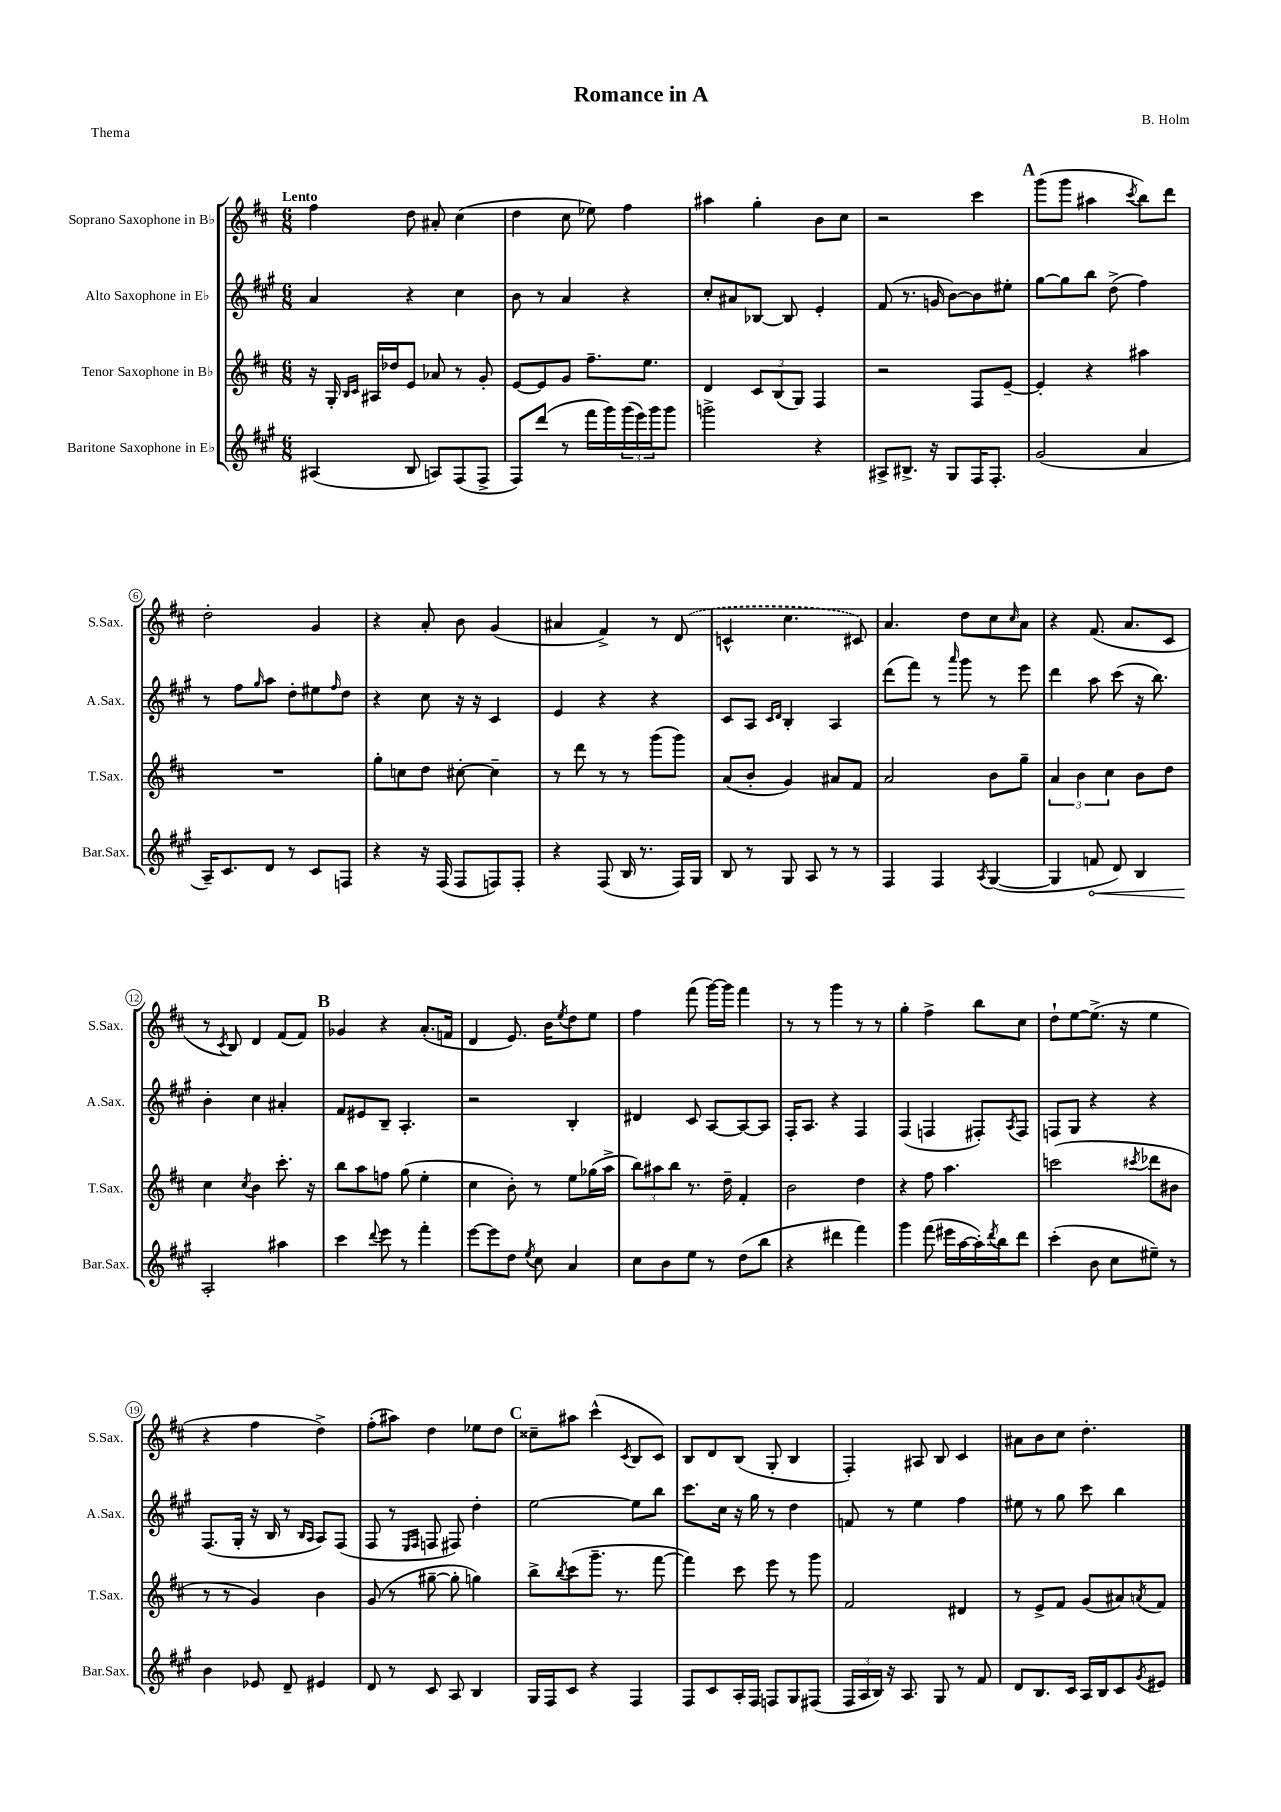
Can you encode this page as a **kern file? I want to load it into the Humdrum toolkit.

**kern	**dynam	**kern	**kern	**kern
*part4	*part4	*part3	*part2	*part1
*staff4	*staff4	*staff3	*staff2	*staff1
*I"Baritone Saxophone in E♭	*	*I"Tenor Saxophone in B♭	*I"Alto Saxophone in E♭	*I"Soprano Saxophone in B♭
*I'Bar.Sax.	*	*I'T.Sax.	*I'A.Sax.	*I'S.Sax.
*clefG2	*	*clefG2	*clefG2	*clefG2
*k[f#c#g#]	*	*k[f#c#]	*k[f#c#g#]	*k[f#c#]
*M6/8	*	*M6/8	*M6/8	*M6/8
=1	=1	=1	=1	=1
!	!	!	!	!LO:TX:a:B:t=Lento
(4A#X/	.	16r	4a/	4ff#\
.	.	16G'/	.	.
.	.	16qqB/LL	.	.
.	.	16qqc#/JJ	.	.
.	.	16A#X/LL	.	.
.	.	16dd-X/J	.	.
8B/	.	8e/J	4r	8dd\
8An/L)	.	8a-X/	.	8a#X'/
(8F#/	.	8r	4cc#\	(4cc#\
8F#^/J	.	8g'/	.	.
=2	=2	=2	=2	=2
8F#/L)	.	[8e/L	8b\	4dd\
(8ddd/J	.	8e/]	8r	.
8r	.	8g/J	4a/	8cc#\
16fff#\LL	.	8.ff#~\L	.	8ee-X\)
16ggg#\)	.	.	.	.
(24ggg#\	.	.	4r	4ff#\
24eee\)	.	.	.	.
.	.	8.ee\J	.	.
24ggg#\J	.	.	.	.
8ggg#\J	.	.	.	.
=3	=3	=3	=3	=3
2gggn^\	.	4d/	8cc#'/L	4aa#X\
.	.	.	8a#X/	.
.	.	12c#/L	[8B-X/J	4gg'\
.	.	(12B/	.	.
.	.	.	8B-/]	.
.	.	12G/J)	.	.
4r	.	4F#/	4e'/	8b\L
.	.	.	.	8cc#\J
=4	=4	=4	=4	=4
8A#X^/L	.	2r	(8f#/	2r
8.B#X^/J	.	.	8.r	.
16r	.	.	16gn/	.
8G#/L	.	.	[8b\L)	.
16F#/K	.	8F#/L	8b\]	4ccc#\
8.F#'/J	.	.	.	.
.	.	[8e~/J	8ee#X'\J	.
!!LO:REH:place=s1:t=A
=5	=5	=5	=5	=5
(2g#/	.	4e'/]	[8gg#\L	(8ggg\L
.	.	.	8gg#\]	8ggg\J
.	.	4r	8bb\J	4aa#X\
.	.	.	(8dd^\	.
.	.	.	.	8qccc#/
4a/	.	4aa#X\	4ff#\)	8bb\L)
.	.	.	.	8ddd\J
!!LO:LB:g=z
=6	=6	=6	=6	=6
16A~/KL)	.	2.r	8r	2dd'\
8.c#/	.	.	.	.
.	.	.	8ff#\L	.
.	.	.	16qqgg#/	.
8d/J	.	.	8aa\J	.
8r	.	.	8dd'\L	.
8c#/L	.	.	8ee#X\	4g/
.	.	.	16qqff#/	.
8Fn/J	.	.	8dd\J	.
=7	=7	=7	=7	=7
4r	.	8gg'\L	4r	4r
.	.	8ccn\	.	.
16r	.	8dd\J	8cc#\	8a'/
(16F#/	.	.	.	.
8F#/L	.	[8cc#X'\	16r	8b\
.	.	.	16r	.
8Fn/)	.	4cc#~\]	4c#/	(4g/
8F'/J	.	.	.	.
=8	=8	=8	=8	=8
4r	.	8r	4e/	4a#X/
.	.	8ddd\	.	.
(8F#/	.	8r	4r	4f#^/)
16B/	.	8r	.	.
8.r	.	.	.	.
.	.	(8ggg\L	4r	8r
16F#/LL)	.	8ggg\J)	.	(8d/
16G#/JJ	.	.	.	.
=9	=9	=9	=9	=9
8B/	.	(8a/L	8c#/L	4cn^^/
8r	.	8b'/J	8A/J	.
.	.	.	16qqc#/LL	.
.	.	.	16qqd/JJ	.
8G#/	.	4g/)	4B'/	4.cc#\
8A/	.	.	.	.
8r	.	8a#X/L	4A/	.
8r	.	8f#/J	.	8c#X/)
=10	=10	=10	=10	=10
4F#/	.	2a/	(8ddd\L	4.a/
.	.	.	8fff#\J)	.
4F#/	.	.	8r	.
.	.	.	16qqaaa/	.
.	.	.	8ggg#\	8dd\L
8qA/	.	.	.	.
([4G#/	.	8b\L	8r	8cc#\
.	.	.	.	16qqcc#/
.	.	8gg~\J	8eee\	8a\J
=11	=11	=11	=11	=11
4G#/]	.	6a/	4ddd\	4r
.	.	6b\	.	.
!	!LO:HP:b	!	!	!
8fn/	<	.	8aa\	(8.f#/
.	.	6cc#\	.	.
8d/)	.	.	(8ccc#\	.
.	.	.	.	8.a/L
4B/	.	8b\L	16r	.
.	.	.	8.bb\)	.
.	.	8dd\J	.	8c#/J
!!LO:LB:g=z
=12	=12	=12	=12	=12
2A'/	.	4cc#\	4b'\	8r
.	.	.	.	8qc#/
.	.	.	.	8B/)
.	.	8qcc#/	.	.
.	.	4b\	4cc#\	4d/
4aa#X\	[	8.ccc#'\	4a#X'/	(8f#/L
.	.	.	.	8f#/J)
.	.	16r	.	.
!!LO:REH:place=s1:t=B
=13	=13	=13	=13	=13
4ccc#\	.	8bb\L	8f#/L	4g-X/
.	.	8aa\	8e#X/	.
8qqddd/	.	.	.	.
8eee\	.	8ffn\J	8B~/J	4r
8r	.	(8gg\	4.A'/	.
4fff#'\	.	4ee'\	.	(8.a'/L
.	.	.	.	16fn/Jk
=14	=14	=14	=14	=14
[8eee\L	.	4cc#\	2r	4d/
8eee\]	.	.	.	.
8dd\J	.	8b'\)	.	8.e/)
8qee/	.	.	.	.
8cc#\	.	8r	.	.
.	.	.	.	16b\KL
.	.	.	.	8qee/
4a/	.	8ee\L	4B'/	8dd\
.	.	(16gg-X\L	.	8ee\J
.	.	16aa^\JJ	.	.
=15	=15	=15	=15	=15
8cc#\L	.	12bb\L)	4d#X/	4ff#\
.	.	12aa#X\	.	.
8b\	.	.	.	.
.	.	12bb\J	.	.
8ee\J	.	8.r	8c#/	(8fff#\
8r	.	.	[8A/L	[16ggg\LL)
.	.	16dd~\	.	16ggg\JJ]
(8dd\L	.	4f#'/	8A/_	4fff#\
8bb\J	.	.	8A/J]	.
=16	=16	=16	=16	=16
4r	.	2b\	16F#'/KL	8r
.	.	.	8.A/J	.
.	.	.	.	8r
4ddd#X\	.	.	4r	4ggg\
4fff#\)	.	4dd\	4F#/	8r
.	.	.	.	8r
=17	=17	=17	=17	=17
4ggg#\	.	4r	(4F#/	4gg'\
(8fff#\	.	8ff#\	4Fn/	4ff#^\
16eee#X\LL	.	4.aa\	.	.
[16aa\	.	.	.	.
16aa'\])	.	.	8F#X'/L)	8bb\L
8qddd/	.	.	.	.
16bb\J	.	.	.	.
.	.	.	8qA/	.
8ddd\J	.	.	8F#/J	8cc#\J
=18	=18	=18	=18	=18
(4ccc#'\	.	(2cccn\	8Fn/L	8dd`\L
.	.	.	8G#/J	[8ee\
8b\	.	.	4r	(8.ee^\J]
8cc#\L	.	.	.	.
.	.	.	.	16r
.	.	8qccc#X/	.	.
8ee#X~\J)	.	8ddd-X\L	4r	4ee\
8r	.	8b#X\J	.	.
!!LO:LB:g=z
=19	=19	=19	=19	=19
4b\	.	8r	(8.F#/L	4r
.	.	8r	.	.
.	.	.	16G#'/Jk	.
8e-X/	.	4g/)	16r	4ff#\
.	.	.	16B/	.
8d~/	.	.	8r	.
.	.	.	16qqB/LL	.
.	.	.	16qqA/JJ	.
4e#X/	.	4b\	8A/L)	4dd^\)
.	.	.	(8F#/J	.
=20	=20	=20	=20	=20
8d/	.	(8g/	8F#/	(8ff#'\L
8r	.	8r	8r	8aa#X\J)
.	.	.	16qqE/LL	.
.	.	.	16qqF#/JJ	.
8c#/	.	[8gg#X~\	8Fn/	4dd\
8A/	.	8gg#'\]	8F#X/)	.
4B/	.	4ggn\)	4dd'\	8ee-X\L
.	.	.	.	8dd\J
!!LO:REH:place=s1:t=C
=21	=21	=21	=21	=21
16G#/LL	.	8bb^\L	[2ee\	8cc##X~\L
16F#/J	.	.	.	.
.	.	8qbb/	.	.
8c#/J	.	(8ccc#\	.	8aa#X\J
4r	.	8.ggg~\J	.	(4ccc#^^\
.	.	8.r	.	.
.	.	.	.	8qc#/
4F#/	.	.	8ee\L]	8B/L
.	.	[8fff#\	8bb\J	8c#/J)
=22	=22	=22	=22	=22
8F#/L	.	4fff#\])	8.ccc#\L	8B/L
8c#/	.	.	.	8d/
.	.	.	16cc#\Jk	.
16A'/L	.	8ccc#\	16r	(8B/J
16F#/JJ	.	.	16gg#\	.
8Fn/L	.	8eee\	8r	8G'/
8G#/	.	8r	4dd\	4B/
(8F#X/J	.	8ggg\	.	.
=23	=23	=23	=23	=23
24F#/LL	.	2f#/	8fn/	4F#'/)
24A/	.	.	.	.
24B/JJ)	.	.	.	.
16r	.	.	8r	.
8.A/	.	.	.	.
.	.	.	4ee\	8A#X/
8G#/	.	.	.	8B/
8r	.	4d#X/	4ff#\	4c#/
8f#/	.	.	.	.
=24	=24	=24	=24	=24
8d/L	.	8r	8ee#X\	8a#X\L
8.B/	.	8e^/L	8r	8b\
.	.	8f#/J	8gg#\	8cc#\J
16c#/Jk	.	.	.	.
16A/LL	.	(8g/L	8ccc#\	4.dd'\
16B/J	.	.	.	.
8c#/	.	8a#X/)	4bb\	.
8qg#/	.	8qan/	.	.
8e#X/J	.	8f#/J	.	.
==	==	==	==	==
*-	*-	*-	*-	*-
